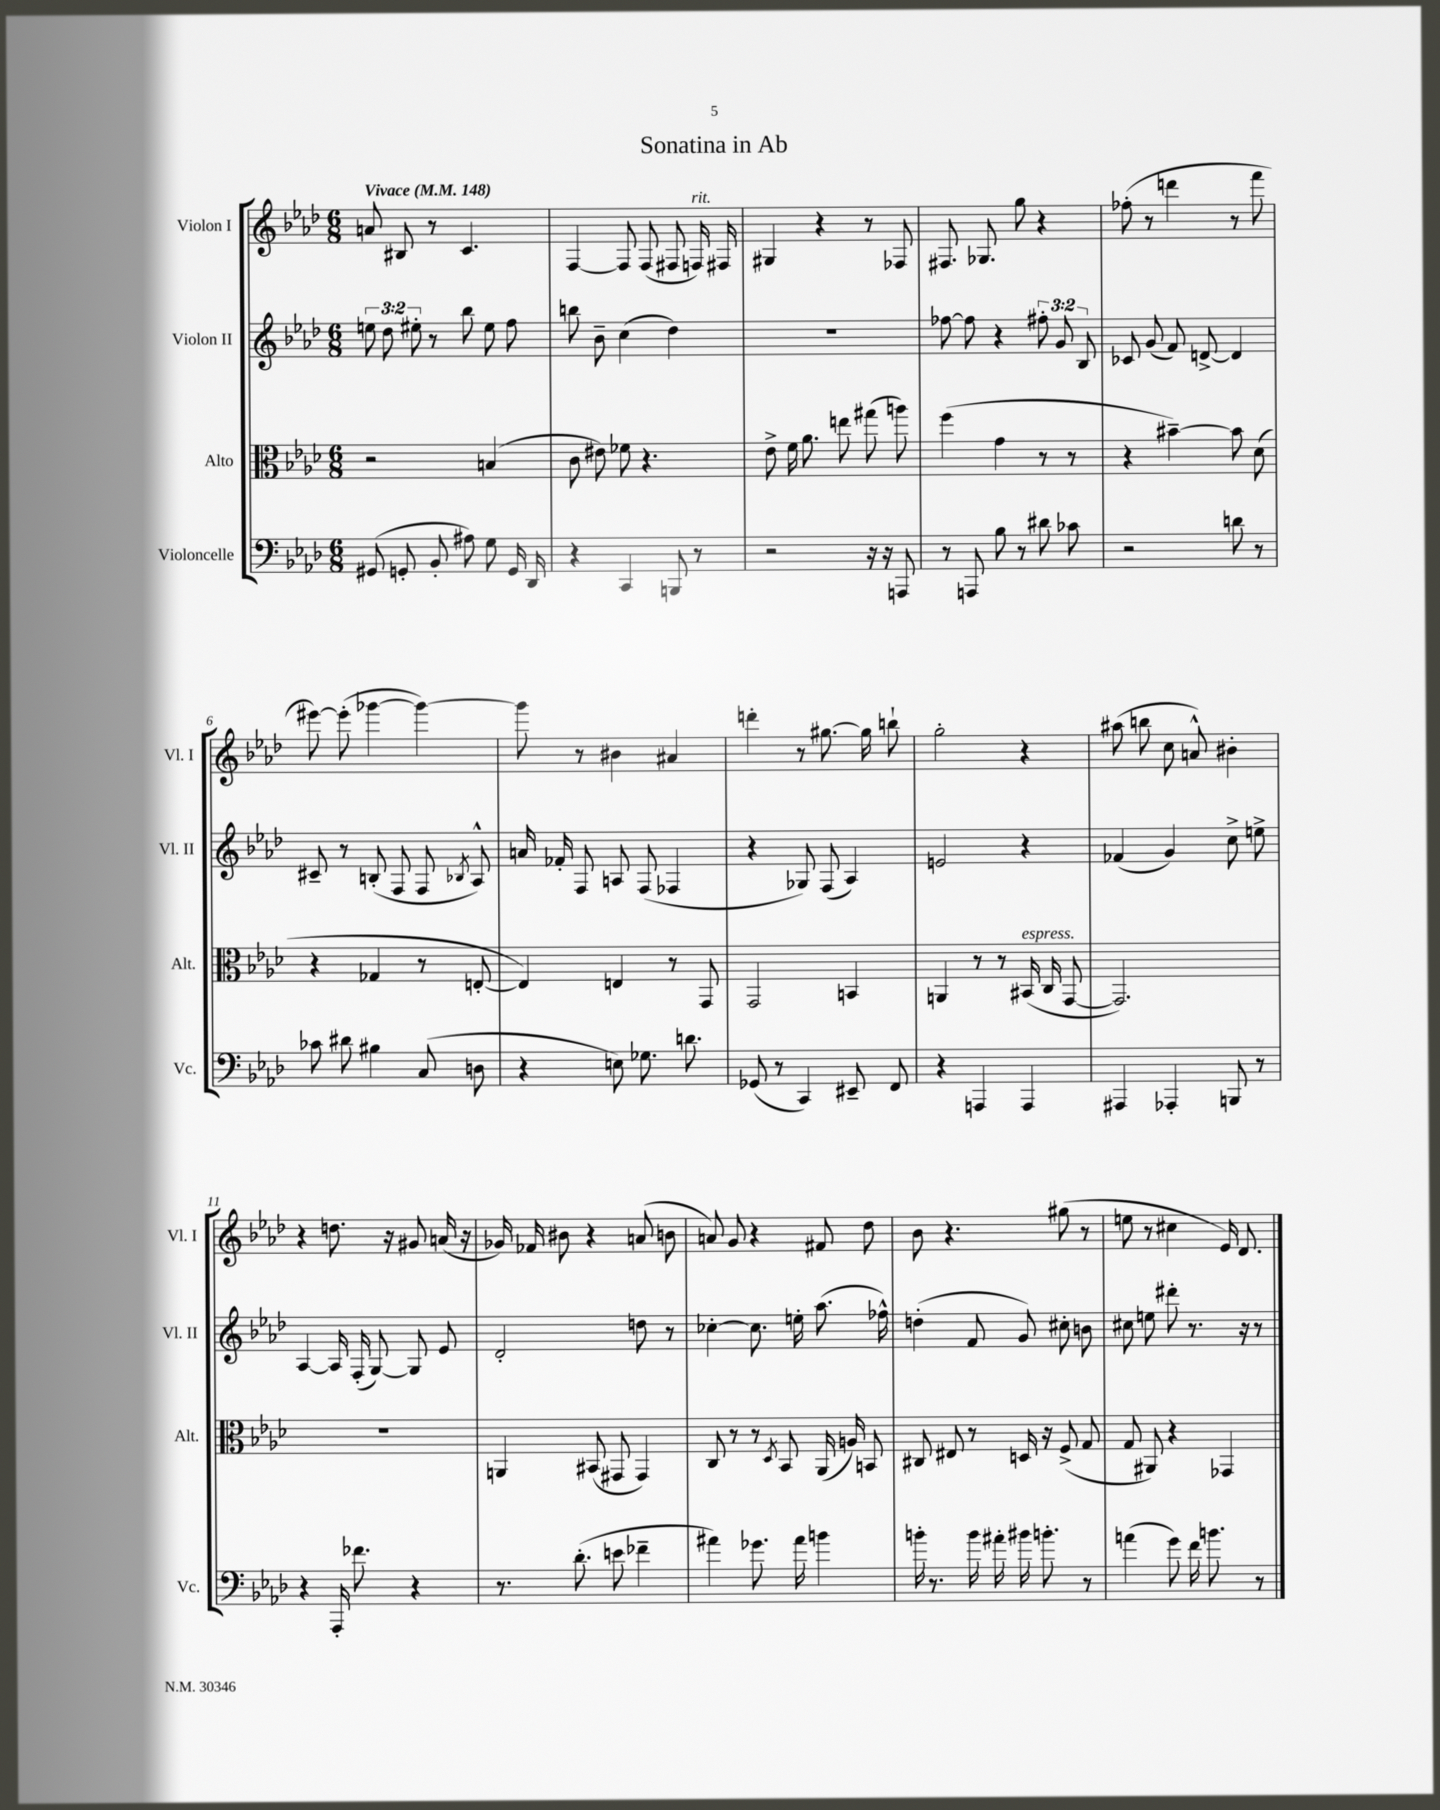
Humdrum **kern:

**kern	**kern	**kern	**kern
*part4	*part3	*part2	*part1
*staff4	*staff3	*staff2	*staff1
*I"Violoncelle	*I"Alto	*I"Violon II	*I"Violon I
*I'Vc.	*I'Alt.	*I'Vl. II	*I'Vl. I
*clefF4	*clefC3	*clefG2	*clefG2
*k[b-e-a-d-]	*k[b-e-a-d-]	*k[b-e-a-d-]	*k[b-e-a-d-]
*M6/8	*M6/8	*M6/8	*M6/8
*MM148	*MM148	*MM148	*MM148
=1	=1	=1	=1
!	!	!	!LO:TX:a:B:t=Vivace
(8GG#X/	2r	12een\	8an/
.	.	12dd-\	.
8GGn'/	.	.	8B#X/
.	.	12ee#X'\	.
8BB-'/	.	8r	8r
8A#X\)	.	8bb-\	4.c/
8G\	(4Bn/	8ee#\	.
16GG/	.	8ff\	.
16DD-/	.	.	.
=2	=2	=2	=2
4r	8c\	8bbn\	[4F/
.	8e#X\)	8b-~\	.
4CC/	8f-X\	(4cc\	8F/]
.	4.r	.	(8F/
8BBBn/	.	4dd-\)	8F#X/
!	!	!	!LO:TX:a:i:t=rit.
8r	.	.	16Fn/)
.	.	.	16F#X/
=3	=3	=3	=3
2r	8e-^\	2.r	4G#X/
.	16f\	.	.
.	8.a-\	.	.
.	.	.	4r
.	8een\	.	.
16r	(8gg#X\	.	8r
16r	.	.	.
8AAAn/	8aan\)	.	8F-X/
=4	=4	=4	=4
8r	(4ff\	[8ff-X\	8.F#X/
8AAAn/	.	8ff-\]	.
.	.	.	8.G-X/
8B-\	4g\	4r	.
8r	.	.	8gg\
8d#X\	8r	12ff#X'\	4r
.	.	12g/	.
8c-X\	8r	.	.
.	.	12B-/	.
=5	=5	=5	=5
2r	4r	8c-X/	(8ff-X'\
.	.	(8g/	8r
.	[4b#X~\)	8f/)	4dddn\
.	.	[8dn^/	.
8dn\	8b#\]	4d/]	8r
8r	(8d-\	.	8fff\
!!LO:LB:g=z
=6	=6	=6	=6
8c-X\	4r	8c#X~/	[8eee#X\)
8d#X\	.	8r	(8eee#'\]
4B#X\	4G-X/	(8Bn'/	[4ggg-X\
.	.	8F/	.
(8C/	8r	8F/	4ggg-\_)
.	.	8qB-X/	.
8Dn\	[8En'/	8A-^^/)	.
=7	=7	=7	=7
4r	4E/])	16an/	8ggg-\]
.	.	16f-X'/	.
.	.	8F/	8r
8En\)	4En/	8An/	4b#X\
8.G-X\	.	(8F/	.
.	8r	4F-X/	4a#X/
8.dn\	.	.	.
.	8GG/	.	.
=8	=8	=8	=8
(8GG-X/	2GG/	4r	4dddn'\
8r	.	.	.
4CC/)	.	8G-X/)	8r
.	.	(8F/	[8.gg#X\
8EE#X~/	4BBn/	4A-/)	.
.	.	.	16gg#\]
8FF/	.	.	8bbn`\
=9	=9	=9	=9
4r	4AAn/	2en/	2gg'\
4AAAn/	8r	.	.
.	8r	.	.
!	!LO:TX:a:i:t=espress.	!	!
4AAA/	(16BB#X/	4r	4r
.	16C/	.	.
.	[8GG/	.	.
=10	=10	=10	=10
4AAA#X/	2.GG/])	(4f-X/	(8aa#X\
.	.	.	8bbn\
4AAA-X'/	.	4g/)	8cc\
.	.	.	8an^^/)
8BBBn/	.	8cc^\	4b#X'\
8r	.	8een^\	.
!!LO:LB:g=z
=11	=11	=11	=11
4r	2.r	[4A-/	4r
16AAA-'/	.	16A-/]	8.ddn\
8.f-X\	.	(16F'/	.
.	.	[8G/)	.
.	.	.	16r
4r	.	8G/]	8g#X/
.	.	8e-/	(16an/
.	.	.	16r
=12	=12	=12	=12
8.r	4AAn/	2d-'/	16g-X/)
.	.	.	16f-X/
.	.	.	8b#X\
(8.d-'\	.	.	.
.	(8BB#X/	.	4r
8en\	8GG#X/	.	.
4f-X~\	4GG#/)	8ddn\	(8an/
.	.	8r	8bn\
=13	=13	=13	=13
4a#X\)	8C/	[4cc-X'\	8an/)
.	8r	.	8g/
8.g-X\	8r	8.cc-\]	4r
.	8qD-/	.	.
.	8BB-/	.	.
16a#\	.	16een'\	.
4bn\	(16AA-/	(8.aa-\	8f#X/
.	16An/)	.	.
.	8BBn/	.	8dd-\
.	.	16ff-X^^\)	.
=14	=14	=14	=14
16bn'\	8C#X/	(4ddn'\	8b-\
8.r	.	.	.
.	8E#X/	.	4.r
16b\	8r	8f/	.
16a#X'\	.	.	.
16b#X\	16Dn/	8g/)	.
8.bn'\	16r	.	.
.	(8F^/	8cc#X'\	(8gg#X\
8r	8G/	8bn\	8r
=15	=15	=15	=15
(4an\	8G/	8cc#X\	8een\
.	8AA#X/)	8een\	8r
8g\)	4r	8ddd#X'\	4cc#X\
16f\	.	8.r	.
8.bn\	.	.	.
.	4GG-X/	.	16e-/)
.	.	16r	8.d-/
8r	.	8r	.
==	==	==	==
*-	*-	*-	*-
